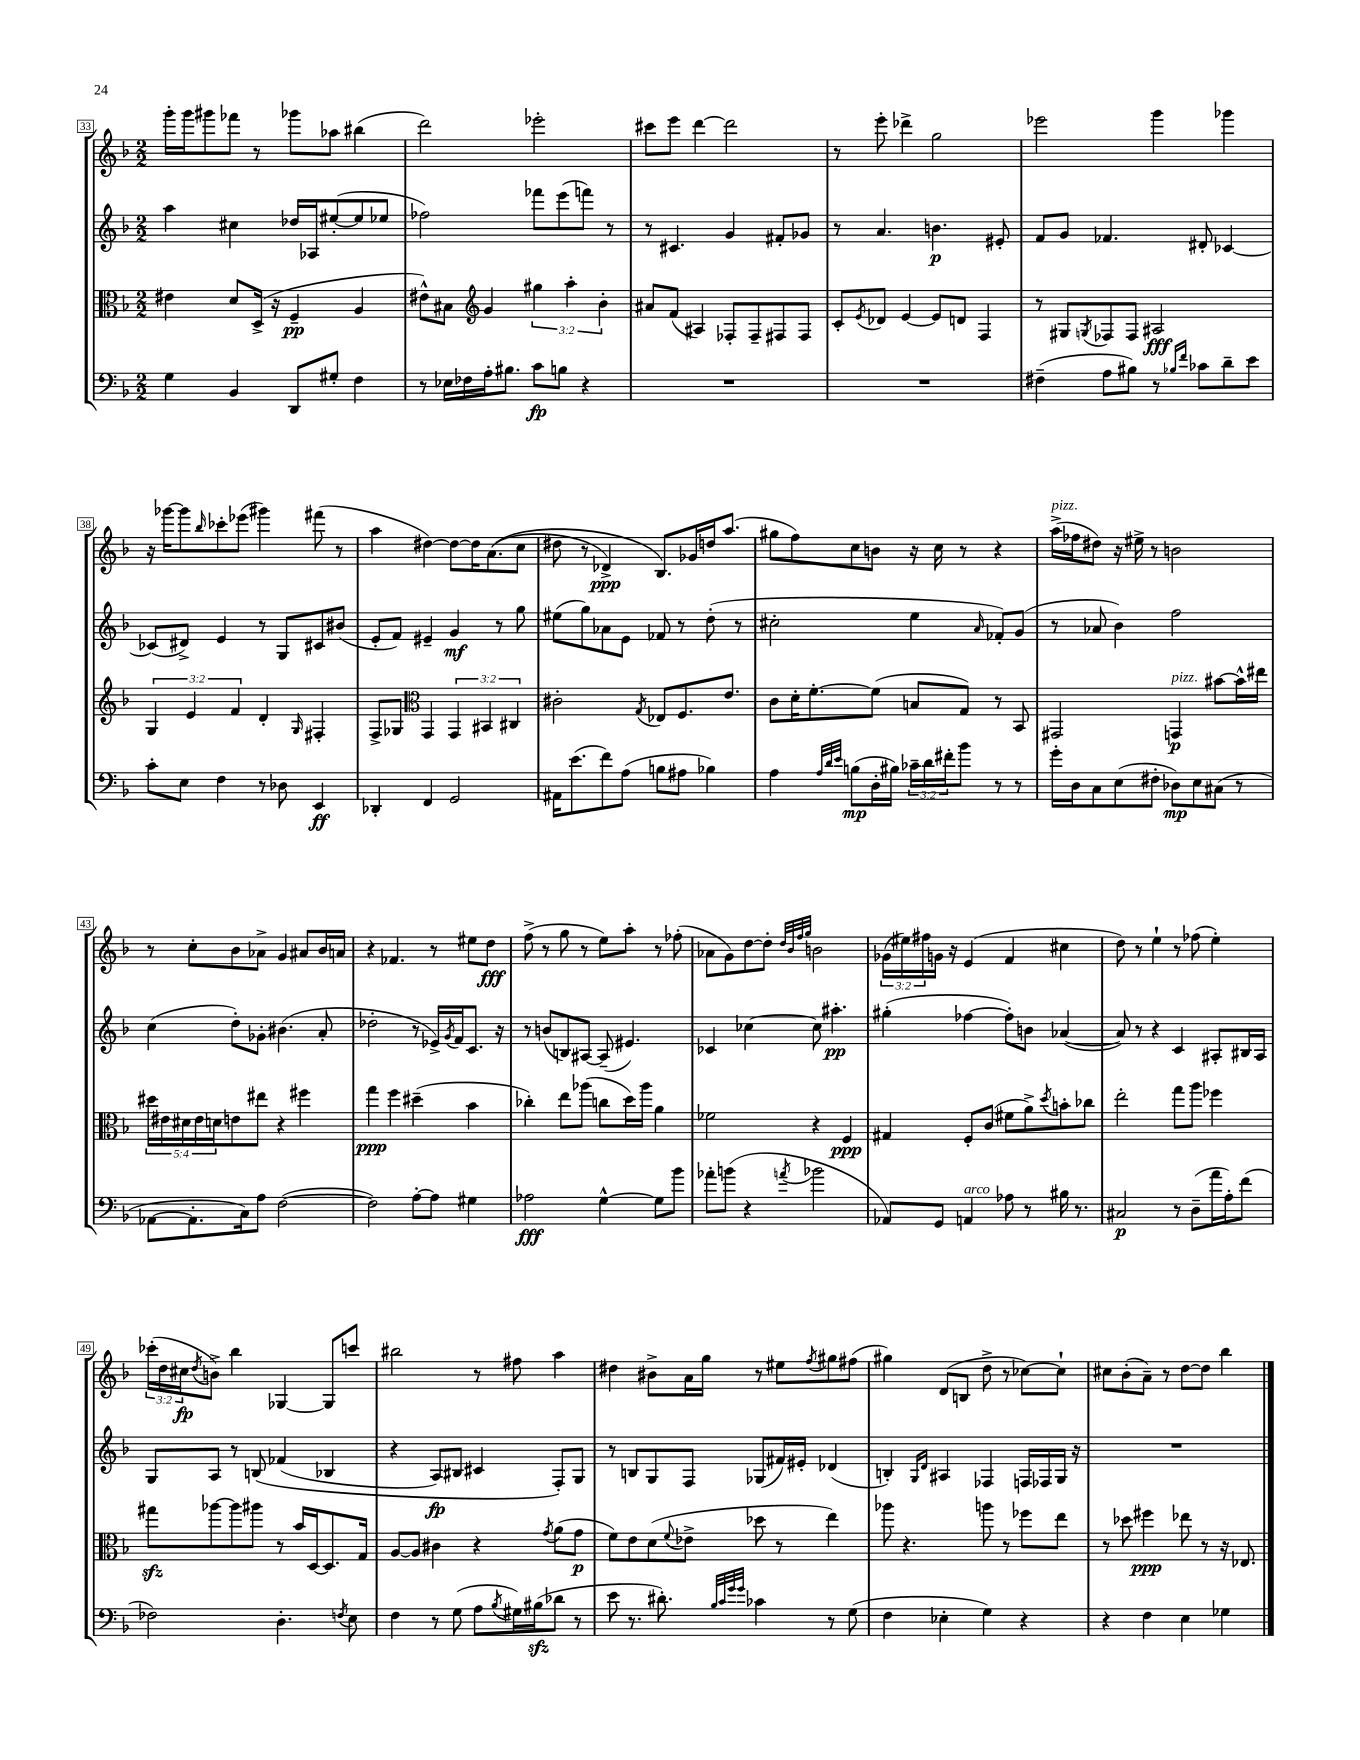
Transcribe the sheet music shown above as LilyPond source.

<<
\new StaffGroup <<
\new Staff = "s0" {
    \clef treble \key f \major \numericTimeSignature \time 2/2 \override Staff.TupletNumber.text = #tuplet-number::calc-fraction-text
    g'''16-. g'''16 gis'''8 fes'''8 r8 ges'''8 aes''8 bis''4( |
    d'''2) ees'''2-. |
    cis'''8 e'''8 d'''4~ d'''2 |
    r8 e'''8-. des'''4-> g''2 |
    ees'''2 g'''4 ges'''4 |
    r16 ges'''16~ ges'''8 \grace { bes''16 } ces'''8-. ees'''8( gis'''4) fis'''8( r8 |
    a''4 dis''4~) dis''8~ dis''16 a'8.(\( c''8 |
    dis''8 r8 des'4->\ppp) bes8.\) ges'16 d''16 a''8.( |
    gis''8 f''8) c''8 b'8 r16 c''16 r8 r4 |
    a''16->^\markup { \italic "pizz." }( fes''16 dis''8) r16 eis''16-> r8 b'2 |
    r8 c''8-. bes'8 aes'8-> g'4 ais'8 bes'16 a'16 |
    r4 fes'4. r8 eis''8 d''8\fff |
    f''8->( r8 g''8 r8 e''8) a''8-. r8 fes''8-.( |
    aes'8 g'8) d''8~ d''8-. \grace { d''32 bes'32 f''32 g''32 } b'2 |
    \tuplet 3/2 { ges'16( eis''16) fis''16 } g'16 r16 e'4( f'4 cis''4 |
    d''8) r8 e''4-! r8 fes''8( e''4-.) |
    \tuplet 3/2 { ces'''16-.( d''16 cis''16\fp } \acciaccatura { d''8 } b'8->) bes''4 ges4~ ges8 c'''8 |
    bis''2 r8 fis''8 a''4 |
    dis''4 bis'8-> a'16 g''16 r8 eis''8 \acciaccatura { f''8 } gis''8 fis''8( |
    gis''4) d'8( b8 d''8-> r8 ces''8~) ces''8-! |
    cis''8 bes'8-.( a'8--) r8 d''8~ d''8 bes''4 \bar "|." |
}
\new Staff = "s1" {
    \clef treble \key f \major \numericTimeSignature \time 2/2
    a''4 cis''4 des''16 aes16 eis''8~-.( eis''8 ees''8 |
    fes''2) fes'''8 e'''8( f'''8) r8 |
    r8 cis'4. g'4 fis'8-. ges'8 |
    r8 a'4. b'4.\p eis'8-. |
    f'8 g'8 fes'4. dis'8-. ces'4~ |
    ces'8( dis'8->) e'4 r8 g8 cis'8 bis'8( |
    e'8-. f'8) eis'4-- g'4\mf r8 g''8 |
    eis''8( g''8) aes'8 e'8 fes'8 r8 d''8-.( r8 |
    cis''2-. e''4 \grace { a'16 } fes'8-.) g'8( |
    r8 aes'8 bes'4) f''2 |
    c''4( d''8-.) ges'8-. bis'4.( a'8-. |
    des''2-. r8 ees'16->) \acciaccatura { g'8 } f'16 c'8. r16 |
    r8 b'8( b8) ais8~ ais8--( eis'4.) |
    ces'4 ces''4~ ces''8 ais''4.-.\pp |
    gis''4-.( fes''4~ fes''8-.) b'8 aes'4~( |
    aes'8) r8 r4 c'4 ais8-. bis16 ais16 |
    g8 a8 r8 b8\( fes'4( bes4 |
    r4 a8\fp) bis8 cis'4 f8-.\) g8 |
    r8 b8 g8 f8 ges8( fis'16) eis'16-. des'4( |
    b4-.) \grace { g16 d'16 } ais4 fes4 f16 fes16 g16 r16 |
    R1 \bar "|." |
}
\new Staff = "s2" {
    \clef alto \key f \major \numericTimeSignature \time 2/2 \override Staff.TupletNumber.text = #tuplet-number::calc-fraction-text
    eis'4 d'8 d16->( r16 f4--\pp a4 |
    eis'8-^) bis8 \clef treble g'4 \tuplet 3/2 { gis''4 a''4-. bes'4-. } |
    ais'8 f'8( ais4) fes8-. fes8-- fis8 fis8 |
    c'8-. \acciaccatura { e'8 } des'8 e'4~ e'8 d'8 f4 |
    r8 gis8 \acciaccatura { g8 } fes8 fes8 ais2\fff |
    \tuplet 3/2 { g4 e'4 f'4 } d'4-. \grace { g16 } fis4-. |
    f8-> ges8 \clef alto g,4 \tuplet 3/2 { g,4 bis,4 cis4 } |
    cis'2-. \acciaccatura { g8 } ees8 f8. e'8. |
    c'8 d'16-. f'8.~-. f'8( b8 g8) r8 bes,8 |
    gis,2 g,4\p^\markup { \italic "pizz." } bis'8~ bis'16-^ eis''16 |
    \tuplet 5/4 { dis''16 eis'16 dis'16 eis'16 d'16 } e'8 eis''8 r4 fis''4 |
    g''4\ppp f''4 dis''4--( bes'4 |
    ces''4-.) e''8 aes''8( c''8 d''16) aes''16 a'4 |
    fes'2 r4 f4\ppp |
    gis4 f8-. c'8( fis'8 a'8->) \acciaccatura { d''8 } b'8-. ces''8 |
    e''2-. g''8 a''8 fes''4 |
    gis''8\sfz aes''8~ aes''8 ais''8 r8 bes'16 d16~ d8. g16 |
    a8~ a8 cis'4 r4 \acciaccatura { g'8 } a'8( g'8\p |
    f'8) e'8 d'8( \appoggiatura { f'8 } ees'8-> des''8 r8 e''4) |
    aes''8 r4. a''8 r8 fes''8 e''8 |
    r8 des''8 fis''4\ppp ees''8 r8 r16 ees8. \bar "|." |
}
\new Staff = "s3" {
    \clef bass \key f \major \numericTimeSignature \time 2/2 \override Staff.TupletNumber.text = #tuplet-number::calc-fraction-text
    g4 bes,4 d,8 gis8-. f4 |
    r8 ees16 fes16 a16-. bis8. c'8\fp b8 r4 |
    R1 |
    R1 |
    fis4--( a8 bis8) r8 \grace { bes16 f'16 } ces'8 d'8-- e'8 |
    c'8-. e8 f4 r8 des8 e,4\ff |
    des,4-. f,4 g,2 |
    ais,16 e'8.( f'8) a8( b8 ais8 bes4) |
    a4 \grace { a32 d'32 e'32 } b8\mp( d16-. bis16) \tuplet 3/2 { ces'16-- d'16 fis'16-. } bes'8 r8 r8 |
    g'16-. d16 c8 e8( fis8-. des8\mp) e8 cis8( r8 |
    aes,8~ aes,8.-. c16) a8 f2~( |
    f2) a8~-. a8 gis4 |
    aes2\fff g4~-^ g8 bes'8 |
    aes'8-. b'8( r4 \acciaccatura { a'8 } bes'2 |
    aes,8) g,8 a,4^\markup { \italic "arco" } aes8 r8 bis16 r8. |
    cis2\p r8 d8--( a'16 a16-.) f'8( |
    fes2) d4.-. \acciaccatura { f8 } e8 |
    f4 r8 g8( a8 \acciaccatura { bes8 } gis16) bis16\sfz( des'8 r8 |
    e'8 r8. dis'8.-.) \grace { bes32 c'32 g'32 g'32 } ces'4 r8 g8( |
    f4 ees4-. g4) r4 |
    r4 f4 e4 ges4 \bar "|." |
}
>>
>>
\layout { \context { \Score currentBarNumber = #33 \override BarNumber.stencil = #(make-stencil-boxer 0.1 0.3 ly:text-interface::print) } }
